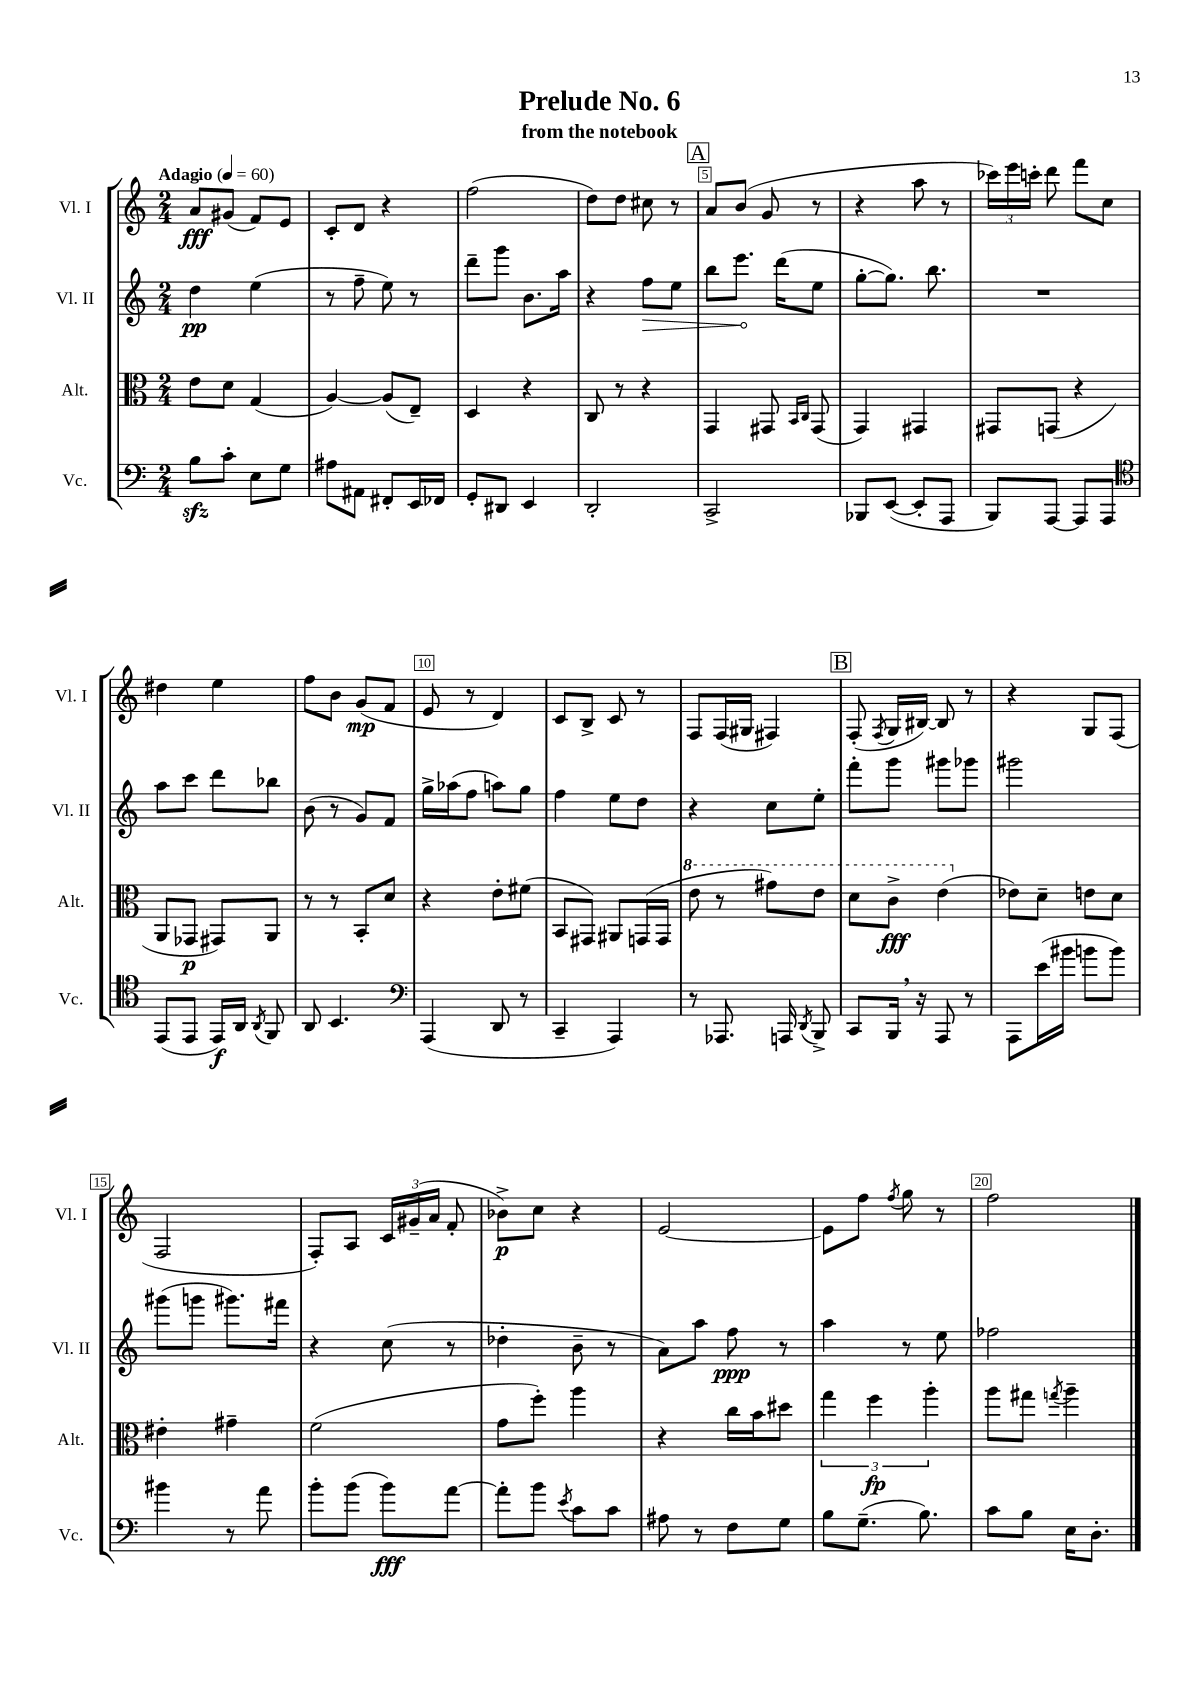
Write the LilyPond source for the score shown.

\header { title = "Prelude No. 6" subtitle = "from the notebook" }
<<
\new StaffGroup <<
\new Staff = "s0" \with { instrumentName = "Vl. I" shortInstrumentName = "Vl. I" } {
    \clef treble \key c \major \numericTimeSignature \time 2/4 \tempo "Adagio" 4 = 60
    \autoBeamOff a'8[\fff gis'8]( f'8[) e'8] |
    c'8[-. d'8] r4 |
    f''2( |
    d''8[) d''8] cis''8 r8 |
    \mark \markup { \box "A" } a'8[ b'8]( g'8 r8 |
    r4 a''8 r8 |
    \tuplet 3/2 { ces'''16[) e'''16 c'''16]-. } d'''8 f'''8[ c''8] |
    dis''4 e''4 |
    f''8[ b'8] g'8[\mp( f'8] |
    e'8 r8 d'4) |
    c'8[ b8]-> c'8 r8 |
    f8[ f16( gis16] fis4) |
    \mark \markup { \box "B" } f8-.( \acciaccatura { f8 } g16[ bis16]~) bis8 r8 |
    r4 g8[ f8]( |
    f2 |
    f8[-.) a8] \tuplet 3/2 { c'16[ gis'16--( a'16] } f'8-. |
    bes'8[->\p) c''8] r4 |
    e'2~ |
    e'8[ f''8] \acciaccatura { f''8 } g''8 r8 |
    f''2 \bar "|." |
}
\new Staff = "s1" \with { instrumentName = "Vl. II" shortInstrumentName = "Vl. II" } {
    \clef treble \key c \major \numericTimeSignature \time 2/4
    \autoBeamOff d''4\pp e''4( |
    r8 f''8-- e''8) r8 |
    d'''8[-- g'''8] b'8.[ a''16] |
    r4 \once \override Hairpin.circled-tip = ##t f''8[\> e''8] |
    \mark \markup { \box "A" } b''8[ e'''8.]\! d'''16[( e''8] |
    g''8[~-. g''8.]) b''8. |
    R2 |
    a''8[ c'''8] d'''8[ bes''8] |
    b'8( r8 g'8[) f'8] |
    g''16[-> aes''16( f''8] a''8[) g''8] |
    f''4 e''8[ d''8] |
    r4 c''8[ e''8]-. |
    \mark \markup { \box "B" } f'''8[-. g'''8] gis'''8[ ges'''8] |
    gis'''2 |
    gis'''8[( g'''8] gis'''8.[) fis'''16] |
    r4 c''8( r8 |
    des''4-. b'8-- r8 |
    a'8[) a''8] f''8\ppp r8 |
    a''4 r8 e''8 |
    fes''2 \bar "|." |
}
\new Staff = "s2" \with { instrumentName = "Alt." shortInstrumentName = "Alt." } {
    \clef alto \key c \major \numericTimeSignature \time 2/4
    \autoBeamOff e'8[ d'8] g4( |
    a4~) a8[( e8]--) |
    d4 r4 |
    c8 r8 r4 |
    \mark \markup { \box "A" } g,4 gis,8 \grace { b,16[ c16] } gis,8( |
    g,4) gis,4 |
    gis,8[ g,8]( r4 |
    a,8[ ges,8]\p gis,8[) a,8] |
    r8 r8 b,8[-. d'8] |
    r4 e'8[-. fis'8]( |
    b,8[ gis,8]) ais,8[ g,16( g,16] |
    \ottava #1 e''8 r8 gis''8[) e''8] |
    \mark \markup { \box "B" } d''8[ c''8]->\fff e''4( \ottava #0 |
    ees'8[) d'8]-- e'8[ d'8] |
    eis'4-. gis'4-- |
    f'2( |
    g'8[ f''8]-.) a''4 |
    r4 c''16[ b'16 dis''8] |
    \tuplet 3/2 { g''4 f''4\fp a''4-. } |
    a''8[ gis''8] \acciaccatura { g''8 } a''4-- \bar "|." |
}
\new Staff = "s3" \with { instrumentName = "Vc." shortInstrumentName = "Vc." } {
    \clef bass \key c \major \numericTimeSignature \time 2/4
    \autoBeamOff b8[\sfz c'8]-. e8[ g8] |
    ais8[ ais,8] fis,8[-. e,16 fes,16] |
    g,8[-. dis,8] e,4 |
    d,2-. |
    \mark \markup { \box "A" } c,2-> |
    bes,,8[ e,8]~( e,8[-. a,,8] |
    b,,8[) a,,8]~ a,,8[ a,,8] |
    \clef tenor e,8[( e,8] e,16[\f) a,16] \acciaccatura { a,8 } f,8 |
    a,8 b,4. |
    \clef bass a,,4( d,8 r8 |
    c,4-- a,,4) |
    r8 aes,,8. a,,16 \acciaccatura { d,8 } b,,8-> |
    \mark \markup { \box "B" } c,8[ b,,16] \breathe r16 a,,8 r8 |
    a,,8[ e'16( bis'16] b'8[ b'8]) |
    bis'4 r8 a'8 |
    b'8[-. b'8]( b'8[\fff) a'8]~ |
    a'8[-. b'8] \acciaccatura { e'8 } c'8[ c'8] |
    ais8 r8 f8[ g8] |
    b8[ g8.]--( b8.) |
    c'8[ b8] e16[ d8.]-. \bar "|." |
}
>>
>>
\layout { \context { \Score \override BarNumber.break-visibility = ##(#f #t #t) barNumberVisibility = #(every-nth-bar-number-visible 5) \override BarNumber.stencil = #(make-stencil-boxer 0.1 0.3 ly:text-interface::print) } }
